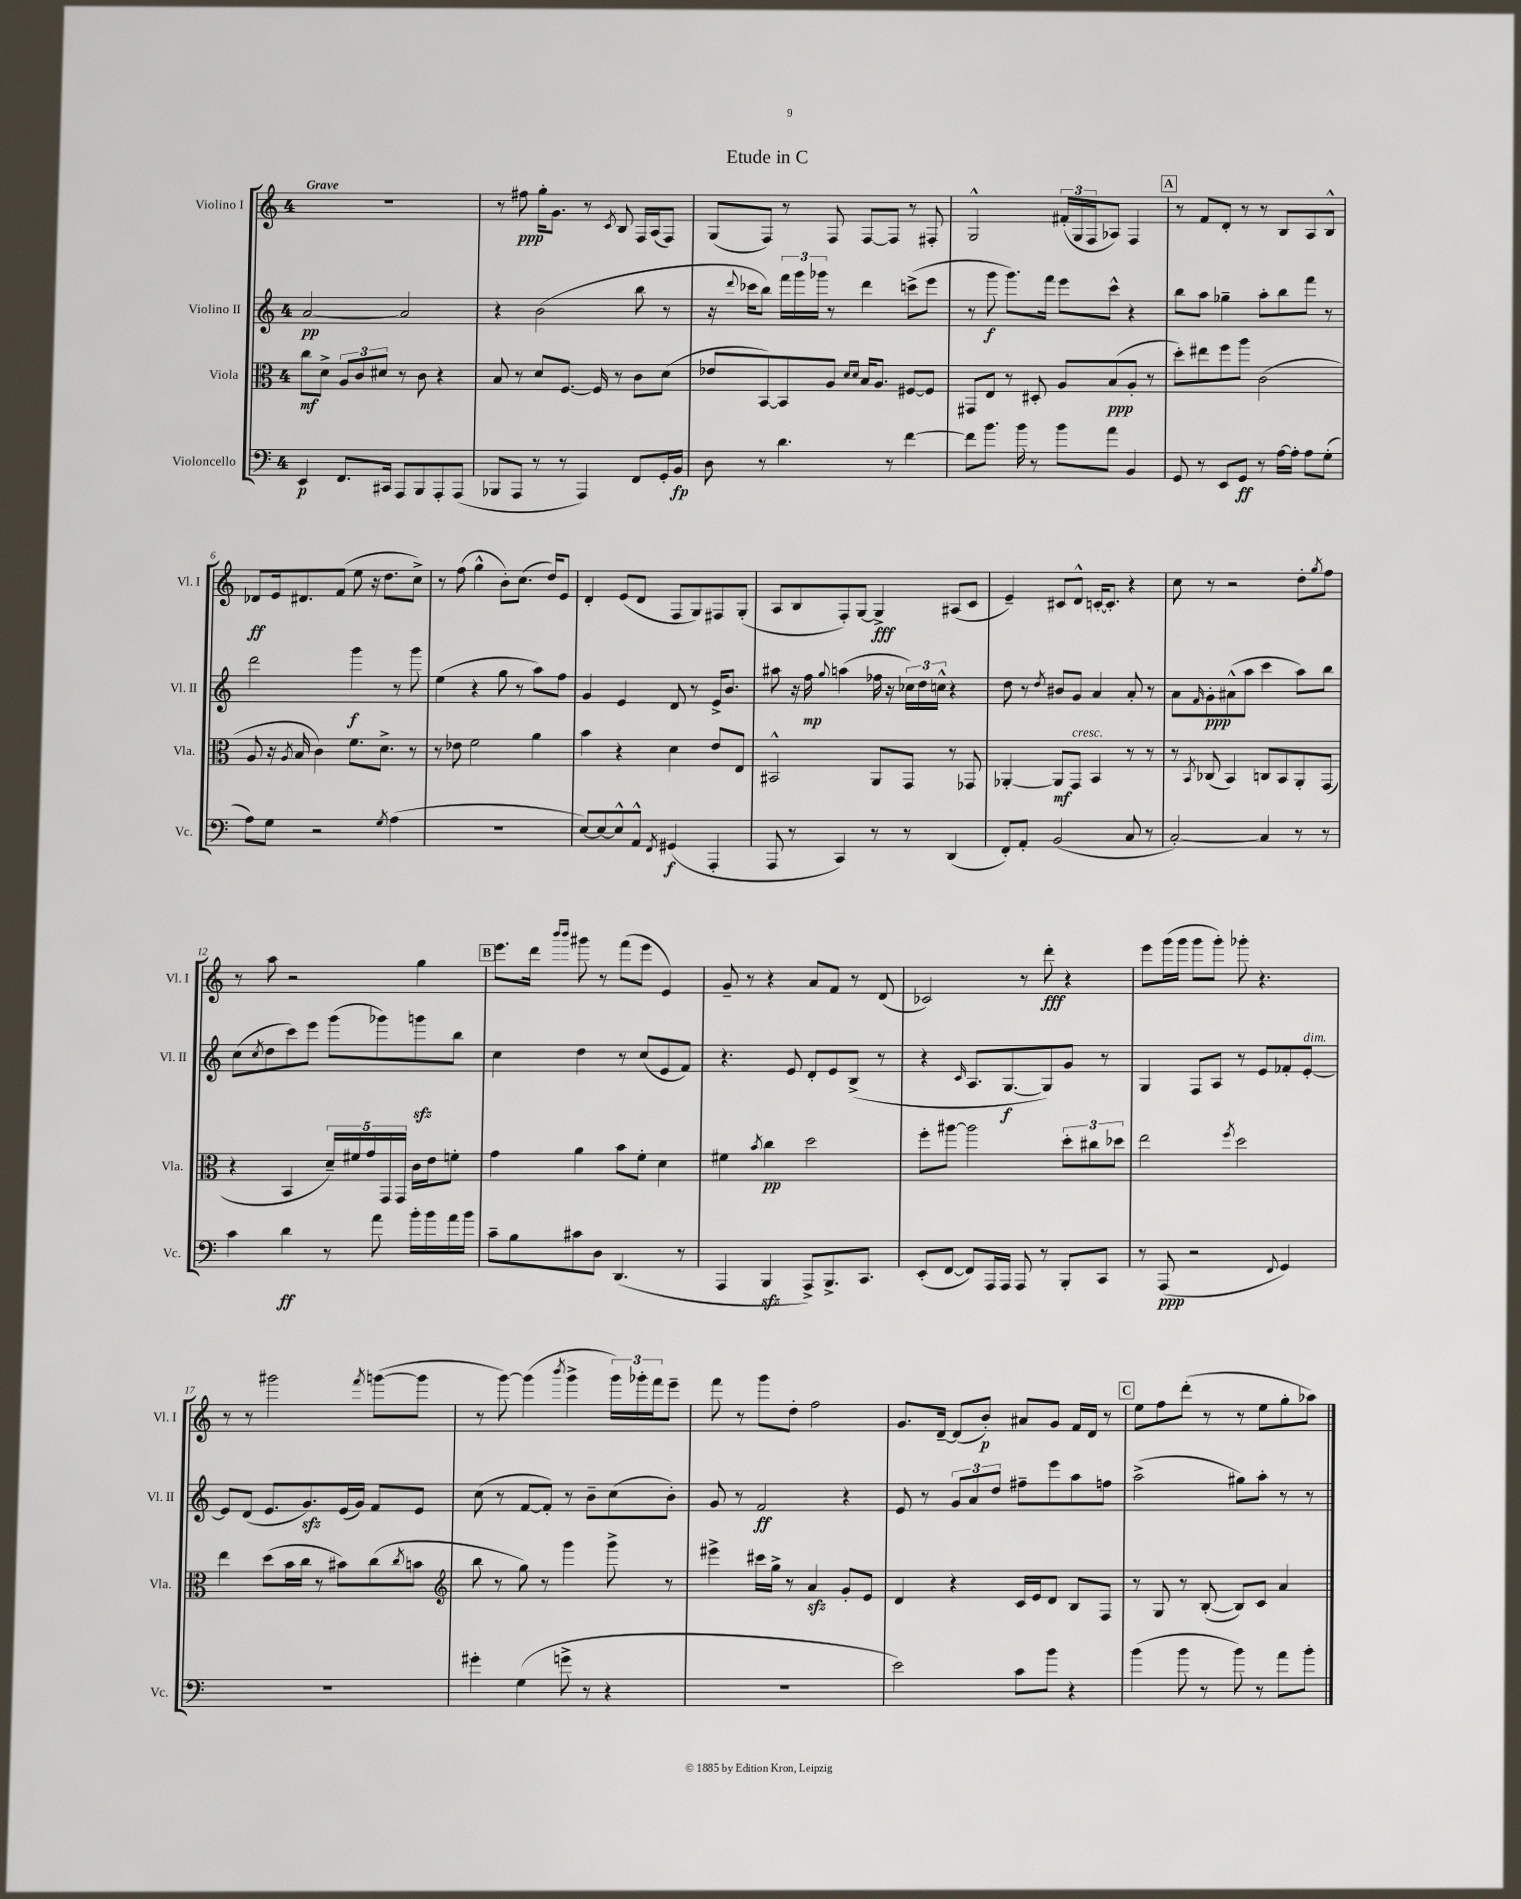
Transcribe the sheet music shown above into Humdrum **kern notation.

**kern	**kern	**kern	**kern
*staff4	*staff3	*staff2	*staff1
*clefF4	*clefC3	*clefG2	*clefG2
*k[]	*k[]	*k[]	*k[]
*M4/4	*M4/4	*M4/4	*M4/4
4EE/	8cc\L	[2a/	1r
.	8d^\J	.	.
8.FF/L	12A/L	.	.
.	12c/	.	.
.	12d#/J	.	.
16CC#/Jk	.	.	.
8AAA/L	8r	2a/]	.
8BBB/	8c\	.	.
8AAA'/	4r	.	.
(8AAA/J	.	.	.
=	=	=	=
8BBB-/L	8B/	4r	8r
8AAA/J	8r	.	8ff#\
8r	8d/L	(2b\	16gg'\LK
.	.	.	8.g\J
8r	[8.F/J	.	.
4AAA/)	.	.	8r
.	16F/]	.	.
.	.	.	8qc/
.	8r	.	8B/
8FF/L	8c\L	8bb\	16F/LL
.	.	.	(16A/J
16GG'/L	(8d\J	8r	8F/J)
16BB/JJ	.	.	.
=	=	=	=
8D\	8e-/L	16r	(8G/L
.	.	8qqddd/	.
.	.	16ccc-\LK	.
8r	[8BB/)	8bb\J)	8F/J)
4.d\	8BB/]	24fff\LL	8r
.	.	24ggg\	.
.	.	24ggg-\JJ	.
.	8A/J	8r	8F/
.	16qqd/LL	.	.
.	16qqd/JJ	.	.
.	16B/LK	4ddd\	[8F/L
.	8.A/J	.	.
8r	.	.	8F/]J
[4f\	[8F#/L	(8ccc^\L	8r
.	8F#/]J	8eee\J	8F#'/
=	=	=	=
8f\]L	8GG#/L	8r	2G^^/
8.b\J	8E/J	8ggg\	.
.	8r	8.ggg\L)	.
16b\	.	.	.
8r	8D#'/	.	.
.	.	16fff\Jk	.
8b\L	8A/L	8eee\L	(24f#'/LL
.	.	.	24G/
.	.	.	24F/J
8a\J	(8B/	8ccc^^\J	8A-/J)
4BB/	8A'/J	4r	4F/
.	8r	.	.
=	=	=	=
8GG/	8dd'\L)	8bb\L	8r
8r	8ee#\	8aa\J	8f/L
8EE/L	8ff\	4gg-~\	8d'/J
8GG/J	8aa\J	.	8r
8r	(2c\	8aa'\L	8r
[16A\LL	.	8bb\	8B/L
16A'\]JJ	.	.	.
8A\L	.	8fff\J	8A/
(8G'\J	.	8r	8B^^/J
=	=	=	=
8A\L)	8A/	2ddd\	8d-/L
8G\J	16r	.	16e/k
.	8qA/	.	.
.	16B/	.	8.d#/
2r	4c\)	.	.
.	.	.	(8f/J
.	8.f\L	4ggg\	8ee\
.	.	.	16r
.	8.d^\J	.	8.dd\L
8qG/	.	.	.
(4A\	.	8r	.
.	8r	8ggg\	8cc^\J)
=	=	=	=
1r	8r	(4ee\	8r
.	8e-\	.	(8ff\
.	2f\	4r	4gg^^\
.	.	8gg\	8b'\L)
.	.	8r	(8.cc\J
.	4a\	8aa\L)	.
.	.	.	16dd/LK)
.	.	8ff\J	8e/J
=	=	=	=
[8E/L)	4b\	4g/	4d'/
8E/_	.	.	.
8E^^/]	4r	4e/	(8e/L
8AA^^/J	.	.	8d/J
8qFF/	.	.	.
(4GG#/	4d\	8d/	8F/L
.	.	8r	8G/)
4AAA'/	8e/L	16e^/LK	8F#/
.	.	8.b/J	.
.	8E/J	.	(8G'/J
=	=	=	=
8AAA/	2BB#^^/	8aa#\	8A/L
8r	.	16r	8B/
.	.	16ff\	.
.	.	8qqgg/	.
4CC/)	.	(4aa\	8F'/)
.	.	.	[8G/J
8r	8AA/L	16ff-\	4G^/]
.	.	16r	.
8r	8GG/J	24cc-\LL)	.
.	.	24dd\	.
.	.	24cc^^\JJ	.
(4DD/	8r	4r	(8A#/L
.	8GG-/	.	8c/J
=	=	=	=
8FF'/L)	[4AA-'/	8dd\	4e~/)
8AA'/J	.	8r	.
.	.	8qdd/	.
(2BB/	8AA-/]L	8b#/L	8c#/L
.	8GG/J	8g/J	8d^^/J
.	4BB/	4a/	[16c'/LK
.	.	.	8.c'/]J
8C/	8r	8a'/	4r
8r	8r	8r	.
=	=	=	=
[2C'/)	8r	8a\L	8cc\
.	8qBB/	16qqf/	.
.	(8C-/	8g'\	8r
.	4BB/)	(8a#^^\	2r
.	.	8aa\J	.
4C/]	8C/L	4ccc\	.
.	8BB/	.	.
8r	8AA'/	8aa\L)	8dd'\L
.	.	.	8qgg/
8r	(8GG/J	8bb\J	8ff\J
=	=	=	=
4c\	4r	(8cc\L	8r
.	.	8qcc/	.
.	.	8dd\	8aa\
4d\	4BB/	8ccc\)	2r
.	.	8eee\J	.
8r	20d~/LL)	(8ggg\L	.
.	20f#/	.	.
.	20g/	.	.
8a\	.	8ggg-\)	.
.	20GG/	.	.
.	20GG/JJ	.	.
16b'\LL	16c\LL	8ggg\	4gg\
16b\	16e\J	.	.
16a\	8f'\J	8bb\J	.
16b\JJ	.	.	.
=	=	=	=
8c~\L	4g\	4cc\	8.eee\L
8B\	.	.	.
.	.	.	16ddd\Jk
.	.	.	16qqbbb/LL
.	.	.	16qqbbb/JJ
8c#\	4a\	4dd\	8ggg#\
8D\J	.	.	8r
(4.DD/	8b\L	8r	(8fff\L
.	8f'\J	(8cc/L	8eee\J
.	4d\	8e/	4e/)
8r	.	8f/J)	.
=	=	=	=
4AAA/	4f#\	4.r	8g~/
.	.	.	8r
.	8qb/	.	.
4BBB/	4cc\	.	4r
.	.	8e/	.
8AAA^/L)	2dd\	8d'/L	8a/L
8.BBB^/	.	8e/	8f/J
.	.	(8B^/J	8r
8.CC/J	.	.	.
.	.	8r	(8d/
=	=	=	=
(8EE'/L	8ff'\L	4r	2c-/)
[8FF/J	[8aa#\J	.	.
.	.	16qqc/	.
8FF/]L)	2aa#\]	8.A/L	.
16AAA/L	.	.	.
16AAA/JJ	.	[8.G/	.
8AAA/	.	.	8r
8r	.	8G/])	8ddd'\
8BBB'/L	12dd'\L	8g/J	4r
.	12cc#\	.	.
8CC/J	.	8r	.
.	12dd-\J	.	.
=	=	=	=
8r	2ee\	4G/	8eee\L
(8AAA/	.	.	(16ggg\L
.	.	.	16ggg\JJ
2r	.	8F/L	8ggg\L
.	.	8A/J	8ggg'\J)
.	8qff/	.	.
.	2dd\	8r	8ggg-'\
.	.	8e/L	4.r
8qqFF/	.	.	.
4GG/)	.	8f-'/	.
.	.	[8e'/J	.
=	=	=	=
1r	4ee\	8e/]L	8r
.	.	(8d/J	8r
.	(8dd\L	8.e/L	2ggg#\
.	16b\L	.	.
.	16cc\JJ	8.g/)	.
.	8r	.	.
.	8b#\L)	(16e/L	.
.	.	16g/JJ)	.
.	.	.	8qfff/
.	(8cc\	8f/L	([8ggg\L
.	8qcc/	.	.
.	8b\J	8e/J	8ggg\]J
=	=	=	=
*	*clefG2	*	*
4g#'\	8bb\	(8cc\	8r
.	8r	8r	[8ggg\)
(4G\	8gg\)	[8f/L	(4ggg\]
.	8r	8f'/]J)	.
.	.	.	8qbbb/
8g^\	4ggg\	8r	4ggg^\
8r	.	8b~\L	.
4r	8ggg^\	(8cc\	24ggg\LL)
.	.	.	24ggg-'\
.	.	.	24fff\J
.	8r	8b'\J)	8eee~\J
=	=	=	=
1r	4eee#^\	8g/	8fff\
.	.	8r	8r
.	16ccc#\LL	2f/	8ggg\L
.	16gg^\JJ	.	.
.	8r	.	8dd'\J
.	4a/	.	2ff\
.	8g'/L	4r	.
.	8e/J	.	.
=	=	=	=
2e\)	4d/	8e/	8.g/L
.	.	8r	.
.	.	.	[16d~/Jk
.	4r	12g/L	(8d/]L
.	.	12a/	.
.	.	.	8b'/J)
.	.	12dd/J	.
8c\L	16c/LL	8ff#~\L	8a#/L
.	16e/J	.	.
8b\J	8d/J	8eee\	8g/J
4r	8B/L	8aa\	16f/LL
.	.	.	16d/JJ
.	8F/J	8ff\J	8r
=	=	=	=
(4b\	8r	(2aa^\	8ee\L
.	8G/	.	8ff\
8b\	8r	.	(8ddd'\J
8r	([8B'/	.	8r
8b\)	8B/]L)	8gg#\L)	8r
8r	8c/J	8aa'\J	8ee\L
8a\L	4a/	8r	8gg'\
8b'\J	.	8r	8aa-\J)
==	==	==	==
*-	*-	*-	*-
